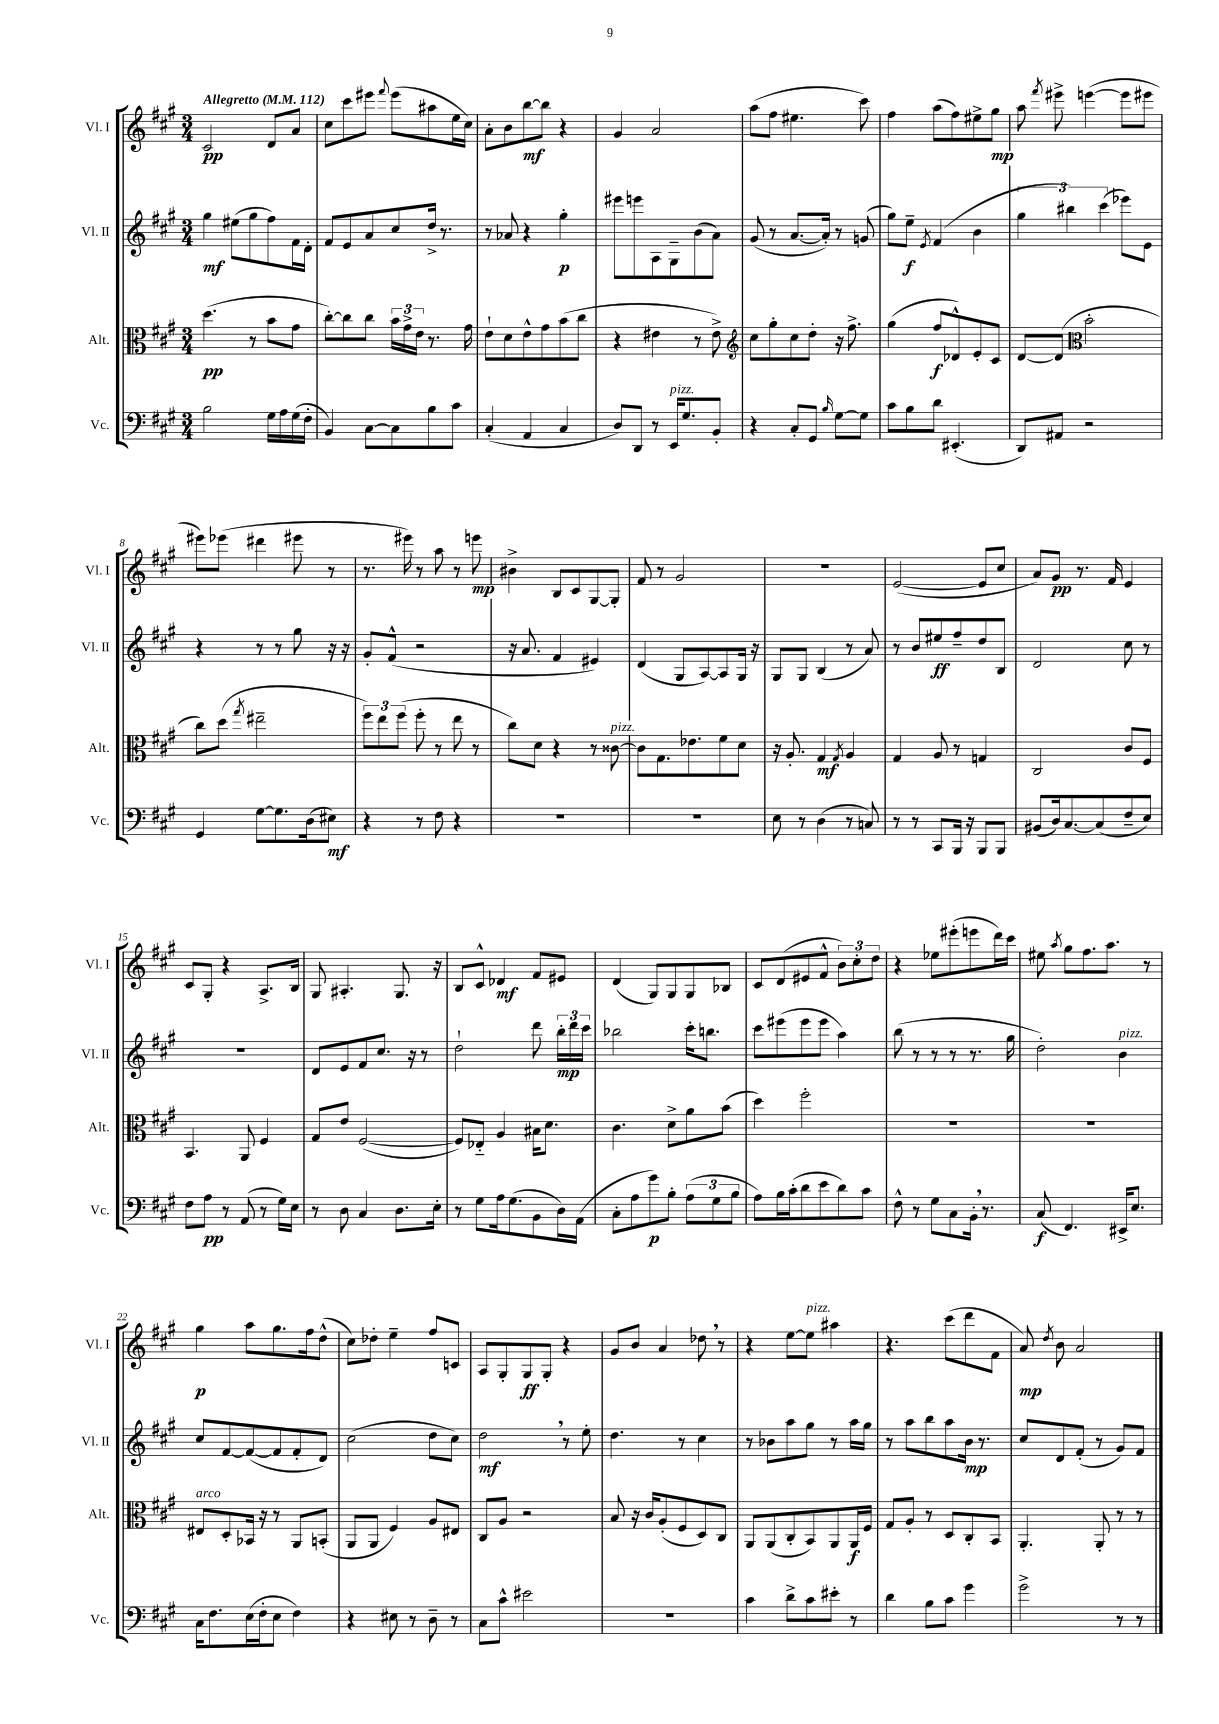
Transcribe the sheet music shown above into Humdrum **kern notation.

**kern	**kern	**kern	**kern
*staff4	*staff3	*staff2	*staff1
*clefF4	*clefC3	*clefG2	*clefG2
*k[f#c#g#]	*k[f#c#g#]	*k[f#c#g#]	*k[f#c#g#]
*M3/4	*M3/4	*M3/4	*M3/4
*MM112	*MM112	*MM112	*MM112
2B	(4.dd	4gg#	2c#
.	.	(8ee#	.
.	8r	8gg#	.
16G#	8b	8ff#)	8d
16A	.	.	.
(16G#	8g#	16f#	8a
16F#'	.	16d'	.
=	=	=	=
4BB)	[8cc#')	8f#	8cc#
.	8cc#]	8e	8ccc#
[8C#	8cc#	8a	8eee#
.	.	.	8qqfff#
8C#]	24b	8cc#	(8eee#
.	24g#^	.	.
.	24e	.	.
8B	8.r	16dd^	8aa#
.	.	8.r	.
8c#	.	.	16ee
.	16g#	.	16cc#)
=	=	=	=
(4C#'	8e`	8r	8a'
.	8d	8a-	8b
4AA	8e^^	4r	[8bb
.	8g#	.	8bb]
4C#	(8b	4gg#'	4r
.	8cc#	.	.
=	=	=	=
8D)	4r	8eee#	4g#
8DD	.	8eee	.
8r	4e#	8A	2a
16EE	.	8G#~	.
8.G#	.	.	.
.	8r	(8b	.
8BB'	8e#^)	8a)	.
=	=	=	=
*	*clefG2	*	*
4r	8cc#	(8g#	(8aa
.	8gg#'	8r	8ff#
8C#'	8cc#	[8.a	4.ee#
8GG#	8dd'	.	.
.	.	16a'])	.
16qqB	.	.	.
[8G#	16r	8r	.
.	8.ff#^	.	.
8G#]	.	(8g	8ccc#)
=	=	=	=
8c#	(4gg#	8gg#)	4ff#
8B	.	8ee~	.
.	.	8qe	.
8d	8ff#	(4f#	(8aa
(4.EE#'	8d-^^)	.	8ff#)
.	8e'	4b	8ee#^
.	8c#	.	8gg#
=	=	=	=
8DD)	[8d	6gg#	8aa
.	.	.	8qfff#
8AA#	(8d]	.	8eee#^
.	.	6bb#)	.
*	*clefC3	*	*
2r	2b'	.	([4eee
.	.	(6ccc#	.
.	.	8eee-)	8eee]
.	.	8e	8eee#
=	=	=	=
4GG#	8cc#)	4r	8eee#)
.	(8dd	.	(8eee-
.	8qgg#	.	.
[8G#	2ee#~	8r	4ddd#
8.G#]	.	8r	.
.	.	8gg#	8eee#
(16D	.	.	.
8E#)	.	16r	8r
.	.	16r	.
=	=	=	=
4r	12ff#)	8g#'	8.r
.	12ee	.	.
.	.	(8f#^^	.
.	(12ff#	.	.
.	.	.	16eee#)
8r	8ff#'	2r	8r
8F#	8r	.	8aa
4r	8ee	.	8r
.	8r	.	8eee
=	=	=	=
2.r	8cc#)	16r	4b#^
.	.	8.a	.
.	8d	.	.
.	4r	4f#	8B
.	.	.	8c#
.	8r	4e#)	[8G#
.	[8c##	.	8G#']
=	=	=	=
2.r	8c##]	(4d	8f#
.	8.G#	.	8r
.	.	8G#	2g#
.	8.e-	.	.
.	.	[8A)	.
.	8f#	8A]	.
.	8d	16G#	.
.	.	16r	.
=	=	=	=
8E	16r	8G#	2.r
.	8.A'	.	.
8r	.	8G#	.
(4D	4G#	(4B	.
.	8qG#	.	.
8r	4A	8r	.
8C)	.	8a)	.
=	=	=	=
8r	4G#	8r	([2e
8r	.	8b	.
8CC#	8A	8ee#	.
16BBB	8r	8ff#~	.
16r	.	.	.
8BBB	4G	8dd	8e]
8BBB	.	8B	8cc#
=	=	=	=
(8BB#	2C#	2d	8a)
16D)	.	.	8g#
[8.C#	.	.	.
.	.	.	8.r
(8C#]	.	.	.
.	.	.	16f#
8F#~	8c#	8cc#	4e
8E)	8F#	8r	.
=	=	=	=
8F#	4.BB	2.r	8c#
8A	.	.	8G#'
8r	.	.	4r
(8AA	8AA	.	.
8r	4F#	.	8.A^
16G#)	.	.	.
16E	.	.	16B
=	=	=	=
8r	8G#	8d	8G#
8D	8e	8e	4.A#'
4C#	([2F#	8f#	.
.	.	8.cc#	.
8.D	.	.	8.G#
.	.	16r	.
.	.	8r	.
16E'	.	.	16r
=	=	=	=
8r	8F#])	2dd`	8B
8G#	8E-'~	.	8c#^^
16A	4A	.	4d-
(8.G#	.	.	.
8BB	16B#	8ddd	8f#
.	8.d	.	.
16D)	.	24bb'	8e#
.	.	24ddd	.
(16AA	.	.	.
.	.	24ccc#	.
=	=	=	=
8C#'	4.c#	2bb-	(4d
8A	.	.	.
8g#)	.	.	8G#)
8B'	8d^	.	8G#
(12A	8a	16ccc#'	8G#
.	.	8.bb	.
12G#	.	.	.
.	(8b	.	8B-
12B	.	.	.
=	=	=	=
8A)	4dd)	8ccc#	8c#
16B	.	(8eee#	(8d
(16c#'	.	.	.
8d	2ff#'	8eee#	8e#
8e	.	8eee#	8f#^^
8d)	.	4aa)	12b)
.	.	.	12cc#'
8c#	.	.	.
.	.	.	12dd
=	=	=	=
8F#^^	2.r	(8bb	4r
8r	.	8r	.
8G#	.	8r	8ee-
8C#	.	8r	(8eee#'
16BB'	.	8.r	8eee
8.r	.	.	.
.	.	.	16ddd)
.	.	16gg#	16ccc#
=	=	=	=
(8C#	2.r	2dd')	8ee#
.	.	.	8qaa
4.FF#)	.	.	8gg#
.	.	.	8.ff#
.	.	.	8.aa
16EE#^	.	4b	.
8.E	.	.	.
.	.	.	8r
=	=	=	=
16C#	8E#	8cc#	4gg#
8.F#	.	.	.
.	8D'	[8f#	.
(16E	16BB-	(8f#_	8aa
16F#'	16r	.	.
8E	8r	8f#]	8.gg#
4F#)	8AA	8f#'	.
.	.	.	16ff#
.	(8BB'	8d)	(8dd^^
=	=	=	=
4r	8AA	(2cc#	8cc#)
.	8AA	.	8dd-'
8E#	4F#)	.	4ee~
8r	.	.	.
8D~	8A	8dd	8ff#
8r	8E#	8cc#)	8c
=	=	=	=
8C#	8C#	2dd	8A
8c#^^	8A	.	8G#'
2e#	2r	.	8G#
.	.	.	8G#'
.	.	8r	4r
.	.	8ee'	.
=	=	=	=
2.r	8B	4.dd	8g#
.	16r	.	8b
.	16c#	.	.
.	(8A'	.	4a
.	8F#	8r	.
.	8D)	4cc#	8dd-
.	8C#	.	8r
=	=	=	=
4c#	8AA	8r	4r
.	(8AA	8b-	.
8d^	8C#'	8aa	[8ee
8c#	8BB)	8gg#	8ee]
8e#'	8AA	8r	4aa#
8r	16AA	16aa	.
.	16F#	16gg#	.
=	=	=	=
4d	8G#	8r	4.r
.	8A'	8aa	.
8B	8r	8bb	.
8c#	8D	8aa	(8ccc#
4g#	8C#'	16b	8ddd
.	.	8.r	.
.	8BB	.	8f#
=	=	=	=
2g#^	4.AA'	8cc#	8a)
.	.	.	8qdd
.	.	8d	8b
.	.	(8f#'	2a
.	8AA'	8r	.
8r	8r	8g#)	.
8r	8r	8f#	.
==	==	==	==
*-	*-	*-	*-
